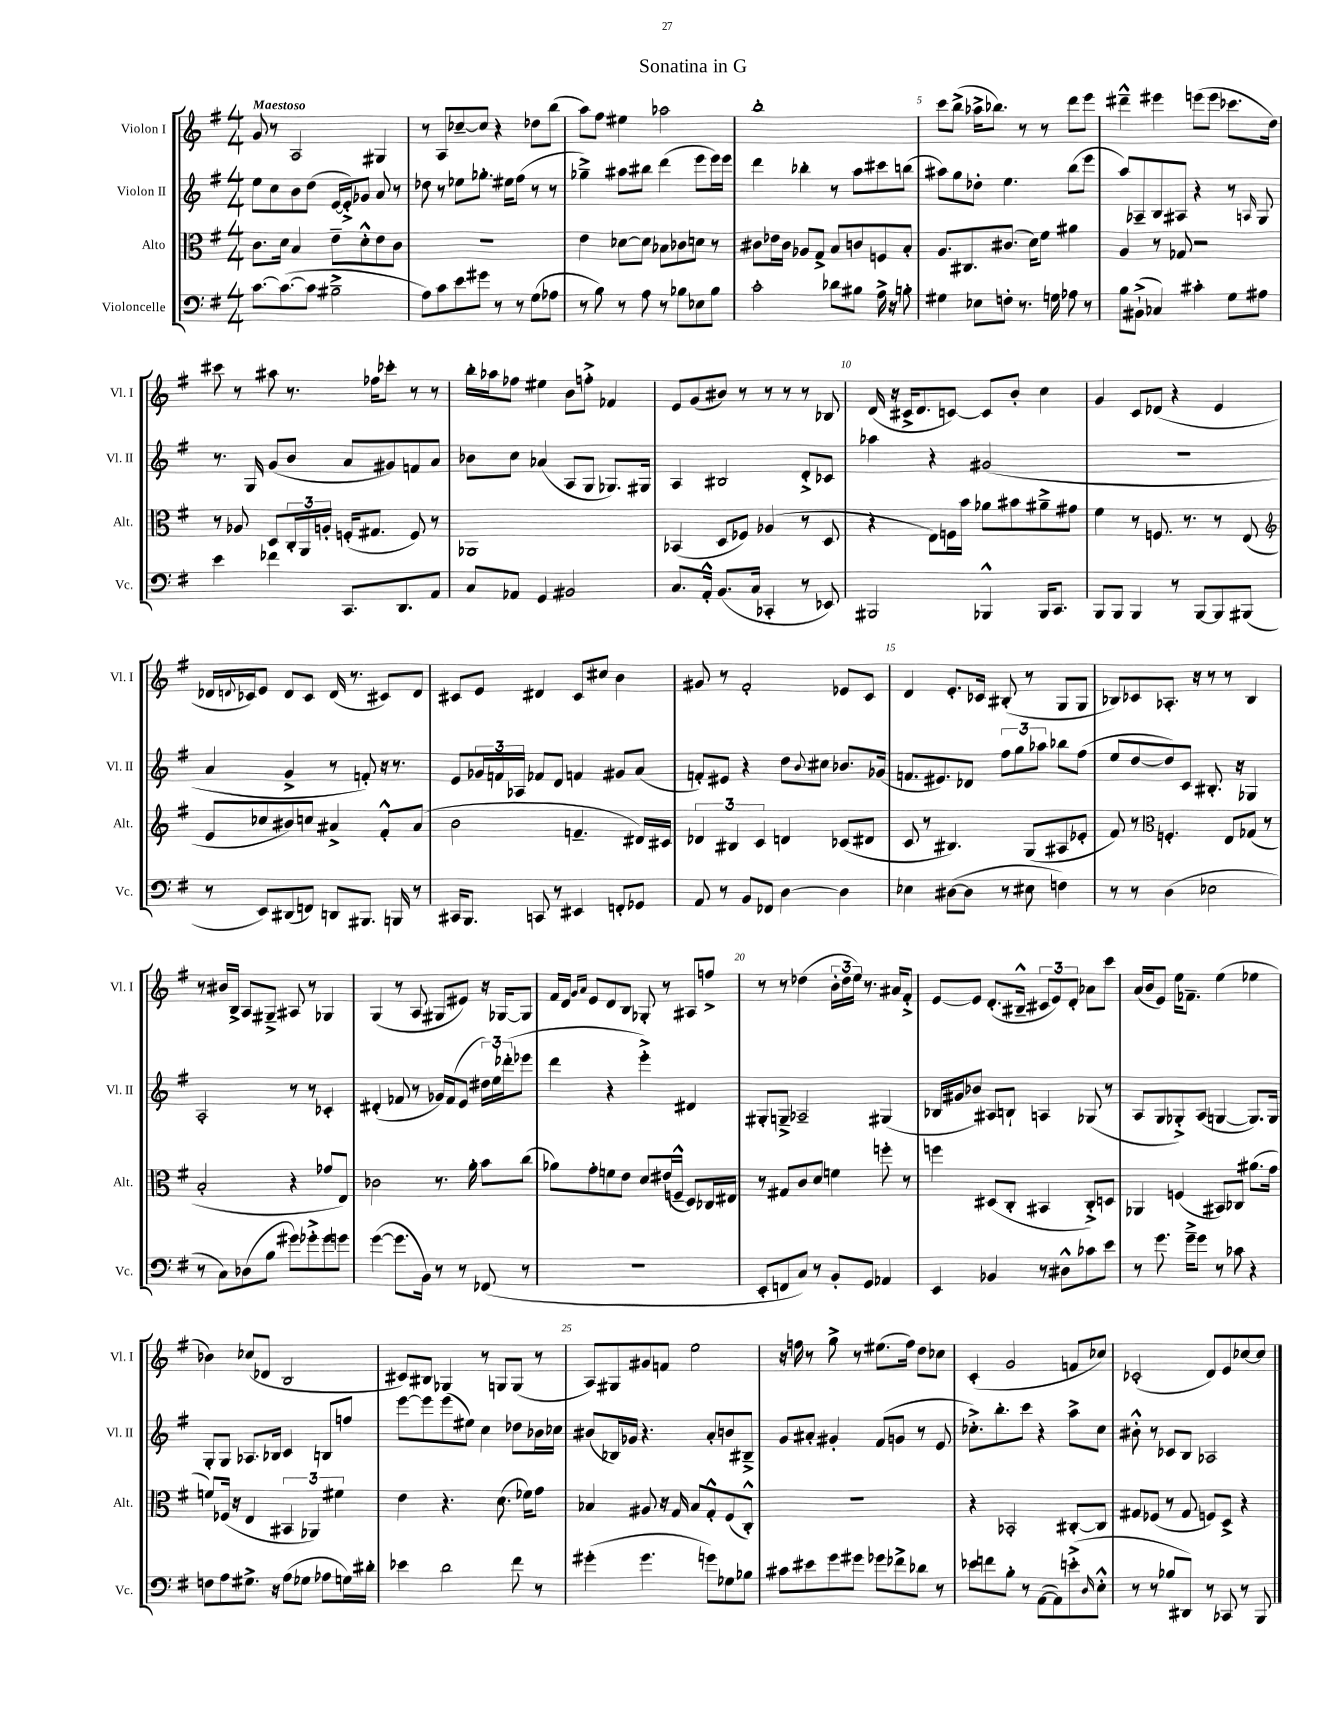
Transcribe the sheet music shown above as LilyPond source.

\header { title = "Sonatina in G" }
<<
\new StaffGroup <<
\new Staff = "s0" \with { instrumentName = "Violon I" shortInstrumentName = "Vl. I" } {
    \clef treble \key g \major \numericTimeSignature \time 4/4 \tempo "Maestoso"
    g'8 r8 a2 gis4 |
    r8 a8 ces''8~-- ces''8 r4 des''8 b''8( |
    a''8) fis''8 eis''4 aes''2 |
    b''1-. |
    c'''8 b''8->( aes''16-> bes''8.) r8 r8 d'''8 e'''8 |
    dis'''4---^ eis'''4 e'''8( e'''8 ces'''8. d''16) |
    cis'''8 r8 ais''8 r8. fes''16 ces'''8-. r8 r8 |
    b''16-. aes''16 fes''8 eis''4 b'8 f''8-.-> fes'4 |
    e'8 g'8( bis'8) r8 r8 r8 r8 bes8 |
    d'16( r16 cis'16-> d'8. c'8~) c'8 b'8-. c''4 |
    g'4 c'8 des'8( r4 e'4 |
    des'16 \appoggiatura { d'8 } ces'16) e'8 d'8 ces'8 d'16( r8. cis'8) d'8 |
    cis'8 e'8 dis'4 cis'8 cis''8 b'4 |
    gis'8 r8 fis'2-. ees'8 c'8 |
    d'4 e'8.-. ces'16 bis8-.( r8 g8 g8 |
    bes8) ces'8 aes8.-. r16 r8 r8 bes4 |
    r8 bis'16 b16-> a8 gis8---> ais8 r8 ges4 |
    g4( r8 a8 gis8 eis'8) r16 ges16~ ges8 |
    fis'16 d'16 \grace { g'16 a'16 } e'8 d'8 b8 ges8-. r8 ais8 f''8-> |
    r8 r8 des''4( \tuplet 3/2 { b'16-. des''16 e''16) } r8. ais'16 fis'8-.-> |
    e'8~ e'8 d'8.-.( bis16---^ \tuplet 3/2 { cis'8 e'8) d'8-. } aes'8 c'''8 |
    a'16( b'16 e'8) e''16 fes'8.-- e''4( ees''4 |
    bes'4) ces''8( des'8 b2 |
    cis'8) bis8 ges4 r8 g8 g8( r8 |
    a8) gis8 gis'8 f'8 e''2 |
    r16 f''16 r8 g''8-> r8 eis''8.( f''16) d''8 ces''8 |
    c'4-.( g'2 f'8 ces''8) |
    ces'2-.( d'8) e'8 ces''8~ ces''8 \bar "|." |
}
\new Staff = "s1" \with { instrumentName = "Violon II" shortInstrumentName = "Vl. II" } {
    \clef treble \key g \major \numericTimeSignature \time 4/4
    e''8 c''8 b'8 d''8( e'16~ e'16-.->) ges'8 a'8 r8 |
    des''8 r8 ees''8 ges''8.-. eis''16 fis''8( r8 r8 |
    ges''4--->) ais''8 bis''8 d'''4( e'''8 e'''16) e'''16 |
    d'''4 bes''4-. r8 a''8 cis'''8 b''8( |
    ais''8) g''8 des''8-. e''4. b''8( e'''8 |
    a''8) aes8-- b8 ais8 r4 r8 \grace { a16 } g8 |
    r8. g16 g'8( b'8 a'8 gis'8) f'8 a'8 |
    bes'8 c''8 aes'4( a8 g8 ges8.) gis16 |
    a4 bis2 d'8-.-> ces'8 |
    aes''4 r4 gis'2( |
    R1 |
    a'4 g'4-> r8 f'8-.) r16 r8. |
    e'8 \tuplet 3/2 { ges'16 f'16 aes16 } fes'8 d'8 f'4 gis'8 a'8( |
    f'8-.) eis'8 r4 d''8 \appoggiatura { b'8 } cis''8 bes'8. ges'16( |
    f'8. eis'8.) des'8 \tuplet 3/2 { fis''8 g''8 aes''8 } bes''8 fis''8( |
    e''8 d''8~ d''8) c'8 bis8.-. r16 ges4 |
    a2-. r8 r8 ces'4-. |
    dis'4-.( fes'8 r8 ges'16) fes'16( e'8 \tuplet 3/2 { dis''16) e''16 des'''16-.( } ees'''8 |
    d'''4 r4 e'''4-.->) dis'4 |
    gis8-. g8---> aes2-- gis4( |
    bes16 gis'16 bes'8) ais8 b8-! a4 ges8( r8 |
    a8 g8 ges8-.->) a8( g4~ g8.) g16 |
    g8-. g8 aes8. bes16 c'4 b8 f''8 |
    e'''8~ e'''8 e'''8( eis''8) c''4 des''8 bes'16 ces''16 |
    bis'8( bes16) ges'16 r4. a'8-. b'8 bis8---> |
    g'8 ais'8-. gis'4-. fis'8( g'8 r8 e'8 |
    ces''8.-.->) b''8.-. c'''8 r4 a''8-> ces''8 |
    bis'8-.-^ r8 ces'8 b8 aes2 \bar "|." |
}
\new Staff = "s2" \with { instrumentName = "Alto" shortInstrumentName = "Alt." } {
    \clef alto \key g \major \numericTimeSignature \time 4/4
    c'8. d'16 b4 e'8-- d'8-.-^ e'8 c'8 |
    r1 |
    e'4 des'8~ des'8 bes8 ces'8 d'8 r8 |
    cis'8 ees'16 cis'16 aes8 g8-> b8 c'8 f8 b8-. |
    a8. cis8. cis'8.( d'16) fis'8 ais'4 |
    a4 r8 ges8 r2 |
    r8 aes8 d8 \tuplet 3/2 { c16-. a,16 a16-. } f16-.( gis8. f8) r8 |
    aes,1 |
    bes,4( d8 fes8) aes4( r8 d8 |
    r4 e8) f16 b'16 aes'8 bis'8 ais'8---> gis'8 |
    fis'4 r8 f8. r8. r8 e8( |
    \clef treble e'8 ces''8 bis'8) c''8 ais'4-> fis'8-.-^ ais'8( |
    b'2 f'4.-- dis'16) cis'16 |
    \tuplet 3/2 { des'4 bis4 c'4 } d'4 ces'8( dis'8 |
    c'8 r8 bis4.) g8( ais8 ees'8-. |
    fis'8) r8 \clef alto f4.-. e8 ges8( r8 |
    b2-. r4 ges'8 e8) |
    ces'2 r8. a'16-. b'8 c''8( |
    aes'8) g'8-. f'8 e'8 d'8 eis'16( f16---^ d8) ces16 eis16 |
    r8 gis8 c'8 d'8 f'4 f''8-. r8 |
    f''4 dis8( c8-. bis,4 c8-.->) d8 |
    aes,4 f4( bis,8) ces8 ais'8.( g'16 |
    f'8) fes16( r16 e4 \tuplet 3/2 { bis,4 aes,4) fis'4 } |
    e'4 r4. d'8.( fes'16) g'8 |
    bes4 ais8 r16 g16 bes8 g8-.-^ fis8( c8-.-^) |
    r1 |
    r4 bes,2-. cis8~-. cis8 |
    gis8 fes8( r8 gis8 f8) d8-> r4 \bar "|." |
}
\new Staff = "s3" \with { instrumentName = "Violoncelle" shortInstrumentName = "Vc." } {
    \clef bass \key g \major \numericTimeSignature \time 4/4
    c'8.~ c'8.~( c'8 bis2---> |
    a8) c'8 e'8 gis'8 r8 r8 g8( aes8 |
    r8 b8) r8 a8 r8 bes8 ees8 bes8 |
    c'2-. des'8 bis8 a16-> r16 b8-. |
    gis4 ees8 f8-. r8. g16 aes8 r8 |
    b8 bis,8-!->( ces4) cis'4-. g8 ais8 |
    e'4 fes'4 c,8. d,8. a,8 |
    c8 aes,8 g,4 bis,2 |
    c8. a,16-.-^ b,8.( c16 ces,4-. r8 ees,8) |
    bis,,2 bes,,4-^ bes,,16 c,8. |
    b,,8 b,,8 b,,4 r8 b,,8~ b,,8 bis,,8( |
    r8 e,8) dis,8( f,8) d,8 bis,,8. b,,16 r8 |
    cis,16 b,,8. c,8 r8 eis,4 f,8-. ges,8 |
    a,8 r8 b,8 fes,8 d4~ d4 |
    ees4 dis8~( dis8 r8 eis8 f4) |
    r8 r8 d4( ees2 |
    r8 c8) des8( b8 gis'8) ges'8-.-> ges'8 g'8 |
    g'4~( g'8. b,16) r8 r8 fes,8( r8 |
    R1 |
    e,8-. f,8 c8) r8 b,8-. g,8 aes,4 |
    e,4 bes,4 r8 dis8-^ ces'8 e'8 |
    r8 g'8. g'16---> g'8 r8 ces'8 r4 |
    f8 a8 gis8.-> r16 a8( ges8 aes8 g16) dis'16-. |
    ees'4 d'2 fis'8 r8 |
    gis'4-.( gis'4. g'8) ges8 bes8 |
    cis'8 eis'8 g'8 gis'8 ges'8 fes'8-> des'8 r8 |
    ees'8 f'8 b8-. r8 a,8~( a,8) e'8-.->( \grace { d16 } e8-.-^ |
    r8 r8 bes8 dis,8) r8 ces,8 r8 b,,8 \bar "|." |
}
>>
>>
\layout { \context { \Score \override BarNumber.break-visibility = ##(#f #t #t) barNumberVisibility = #(every-nth-bar-number-visible 5) } }
